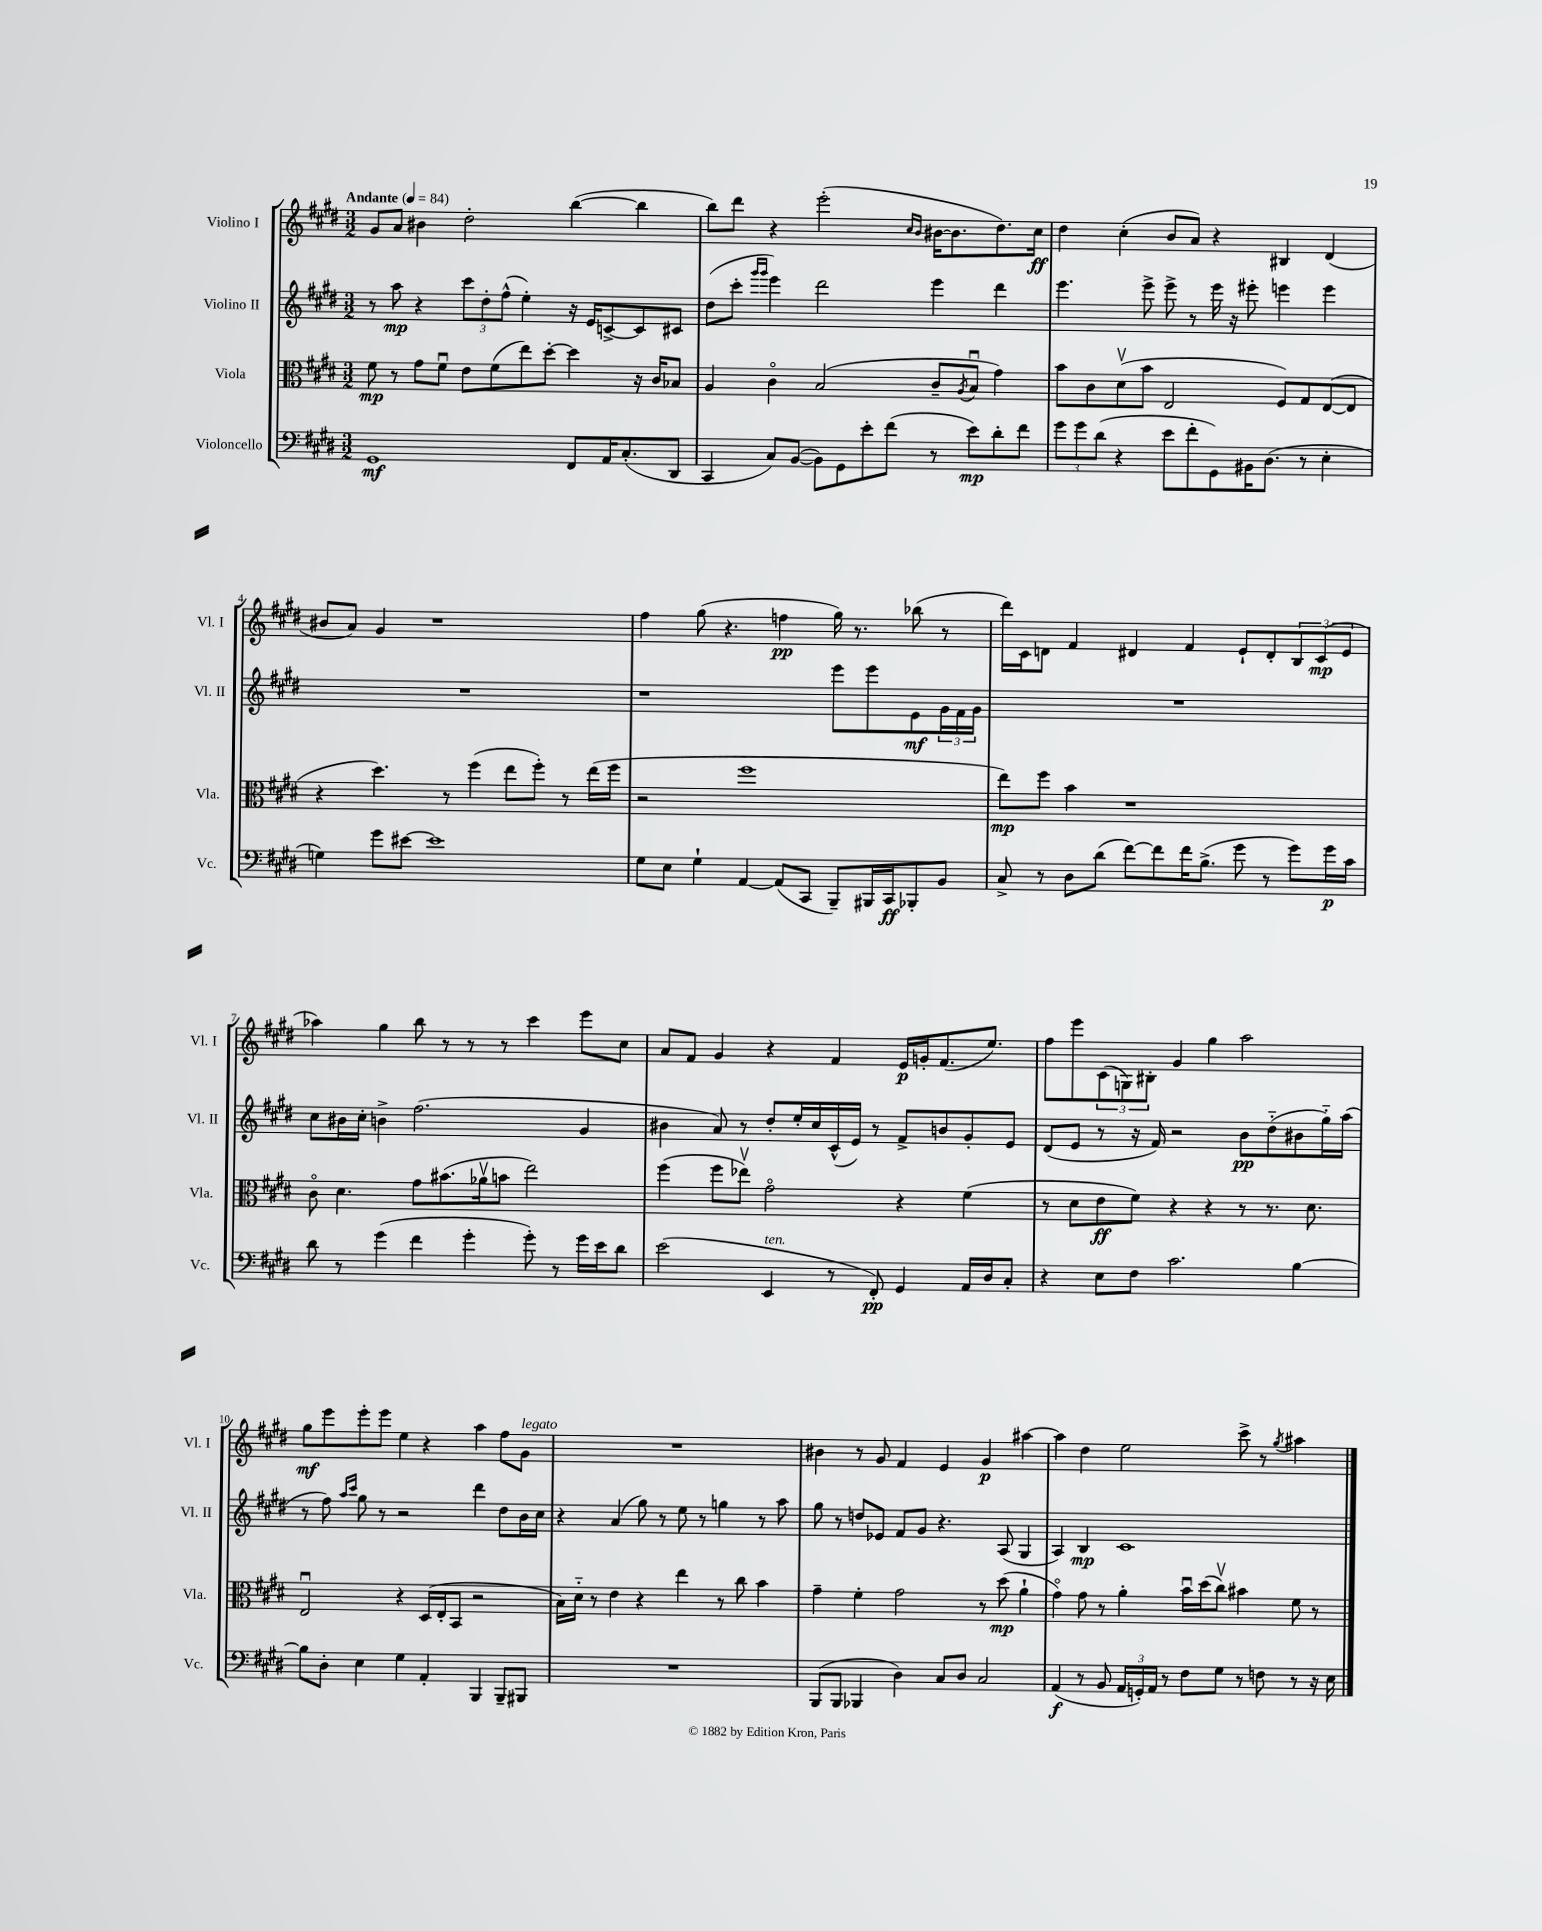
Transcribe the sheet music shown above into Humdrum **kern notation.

**kern	**kern	**kern	**kern
*staff4	*staff3	*staff2	*staff1
*clefF4	*clefC3	*clefG2	*clefG2
*k[f#c#g#d#]	*k[f#c#g#d#]	*k[f#c#g#d#]	*k[f#c#g#d#]
*M3/2	*M3/2	*M3/2	*M3/2
*MM84	*MM84	*MM84	*MM84
1GG#	8f#	8r	8g#
.	8r	8aa	8a
.	8g#	4r	4b#
.	8f#u	.	.
.	8e	12ccc#	2dd#'
.	.	12dd#'	.
.	(8f#	.	.
.	.	(12ff#^^	.
.	8ee)	4ee')	.
.	[8dd#'	.	.
8FF#	4dd#]	16r	([4bb
.	.	16e	.
16AA	.	[8c^	.
(8.C#'	.	.	.
.	16r	8c]	4bb]
.	16c#	.	.
8DD#	8B-	8c#	.
=	=	=	=
4CC#	4A	(8dd#	8bb)
.	.	8ccc#'	8ddd#
.	.	16qqggg#	.
.	.	16qqggg#	.
8C#)	4c#o	4eee)	4r
([8BB	.	.	.
8BB])	(2B	2ddd#	(2eee'
8GG#	.	.	.
8e'	.	.	.
(8f#	.	.	.
.	.	.	16qqcc#
.	.	.	16qqb
8r	8c#~	4eee	[16b#
.	.	.	8.b#]
.	8qA	.	.
8e)	8Bu	.	.
8d#'	4g#)	4ddd#	8.dd#)
8f#	.	.	.
.	.	.	16cc#
=	=	=	=
12g#	8b	4.eee	4dd#
12g#	.	.	.
.	8c#	.	.
(12d#	.	.	.
4r	(8d#v	.	(4cc#'
.	8b	8eee^	.
8e	2E	8eee^	8b
8f#'	.	8r	8a)
8GG#)	.	16eee	4r
.	.	16r	.
16BB#	.	8eee#'	.
(8.D#	.	.	.
.	8F#)	4eee	4B#
8r	8G#	.	.
4E'	([8E	4eee	(4d#
.	8E]	.	.
=	=	=	=
4G)	4r	1.r	8b#
.	.	.	8a)
8g#	4.dd#)	.	4g#
[8e#	.	.	.
1e#]	.	.	1r
.	8r	.	.
.	(4ff#	.	.
.	8ee	.	.
.	8ff#')	.	.
.	8r	.	.
.	(16ee	.	.
.	16ff#	.	.
=	=	=	=
8G#	2r	1r	4ff#
8E	.	.	.
4G#`	.	.	(8gg#
.	.	.	4.r
[4AA	1ff#	.	.
(8AA]	.	.	4ff
8CC#	.	.	.
8BBB~)	.	8eee	16gg#)
.	.	.	8.r
16BBB#	.	8eee	.
16CC#	.	.	.
8BBB-'	.	8e	(8bb-
8BB	.	24g#	8r
.	.	24f#	.
.	.	24g#	.
=	=	=	=
8C#^	8ee)	1.r	16ddd#)
.	.	.	16c#
8r	8ff#	.	8d
8D#	4b	.	4f#
(8d#	.	.	.
[8f#)	1r	.	4d#
8f#]	.	.	.
16f#	.	.	4f#
(8.B^	.	.	.
8g#	.	.	8e`
8r	.	.	8d#'
8g#)	.	.	12B
.	.	.	(12c#
16g#	.	.	.
.	.	.	12e
16c#	.	.	.
=	=	=	=
8d#	8c#o	8cc#	4aa-)
8r	4.d#	16b#	.
.	.	16cc#'	.
(4g#	.	4b^	4gg#
4f#	8g#	(2.ff#	8bb
.	(8.b#	.	8r
4g#'	.	.	8r
.	16a-v	.	.
.	8b	.	8r
8g#')	2ee)	.	4ccc#
8r	.	.	.
16g#	.	4g#	8eee
16e	.	.	.
8d#	.	.	8cc#
=	=	=	=
(2e	(4ff#	4b#	8a
.	.	.	8f#
.	8ff#	8a)	4g#
.	8ee-v)	8r	.
4EE	2g#o	8dd#'	4r
.	.	16ee'	.
.	.	16cc#	.
8r	.	(16c#^^	4f#
.	.	16e)	.
8FF#')	.	8r	.
4GG#	4r	8f#^	16e
.	.	.	16g'
.	.	8b	(8.f#
16AA	(4f#	8g#'	.
16D#	.	.	8.ee)
8C#'	.	8e	.
=	=	=	=
4r	8r	(8d#	8ff#
.	8d#	8e	8eee
8E	8e	8r	(12c#
.	.	.	12G)
8F#	8f#)	16r	.
.	.	.	12B#'
.	.	16f#)	.
2.c#	4r	2r	4g#
.	4r	.	4gg#
.	8r	8b	2aa
.	8.r	(8dd#'~	.
[4B	.	8b#	.
.	8.d#	.	.
.	.	16gg#'~)	.
.	.	(16aa	.
=	=	=	=
8B]	2Eu	8r	8gg#
8D#'	.	8ff#)	8eee
.	.	16qqaa	.
.	.	16qqccc#	.
4E	.	8gg#	8eee'
.	.	8r	8eee
4G#	4r	2r	4ee
4AA'	(16D#	.	4r
.	16E'	.	.
.	8BB	.	.
4BBB	2r	4ddd#	4aa
8BBB~	.	8dd#	8ff#
8BBB#	.	16b	8g#
.	.	16cc#	.
=	=	=	=
1.r	16B)	4r	1.r
.	16d#'~	.	.
.	8r	.	.
.	4e	(4a	.
.	4r	8gg#)	.
.	.	8r	.
.	4ee	8ee	.
.	.	8r	.
.	8r	4gg	.
.	8cc#	.	.
.	4b	8r	.
.	.	8aa	.
=	=	=	=
(8BBB	4g#~	8gg#	4b#
8BBB	.	8r	.
4BBB-	4f#'	8dd	8r
.	.	8e-	8g#
4D#)	2g#	8f#	4f#
.	.	8g#	.
8C#	.	4.r	4e
8D#	.	.	.
2C#	8r	.	4g#
.	(8dd#	(8A	.
.	4a`	4G#	[4aa#
=	=	=	=
(4AA	4g#o)	4A)	4aa#]
8r	8g#	4B	4dd#
8BB	8r	.	.
24AA	4a'	1c#	2ee
24GG')	.	.	.
24AA	.	.	.
8r	.	.	.
8F#	16bu	.	.
.	(16dd#	.	.
8G#	8cc#v)	.	.
8r	4b#	.	8ccc#^
8F	.	.	8r
.	.	.	8qgg#
8r	8f#	.	4aa#
16r	8r	.	.
16E	.	.	.
==	==	==	==
*-	*-	*-	*-
